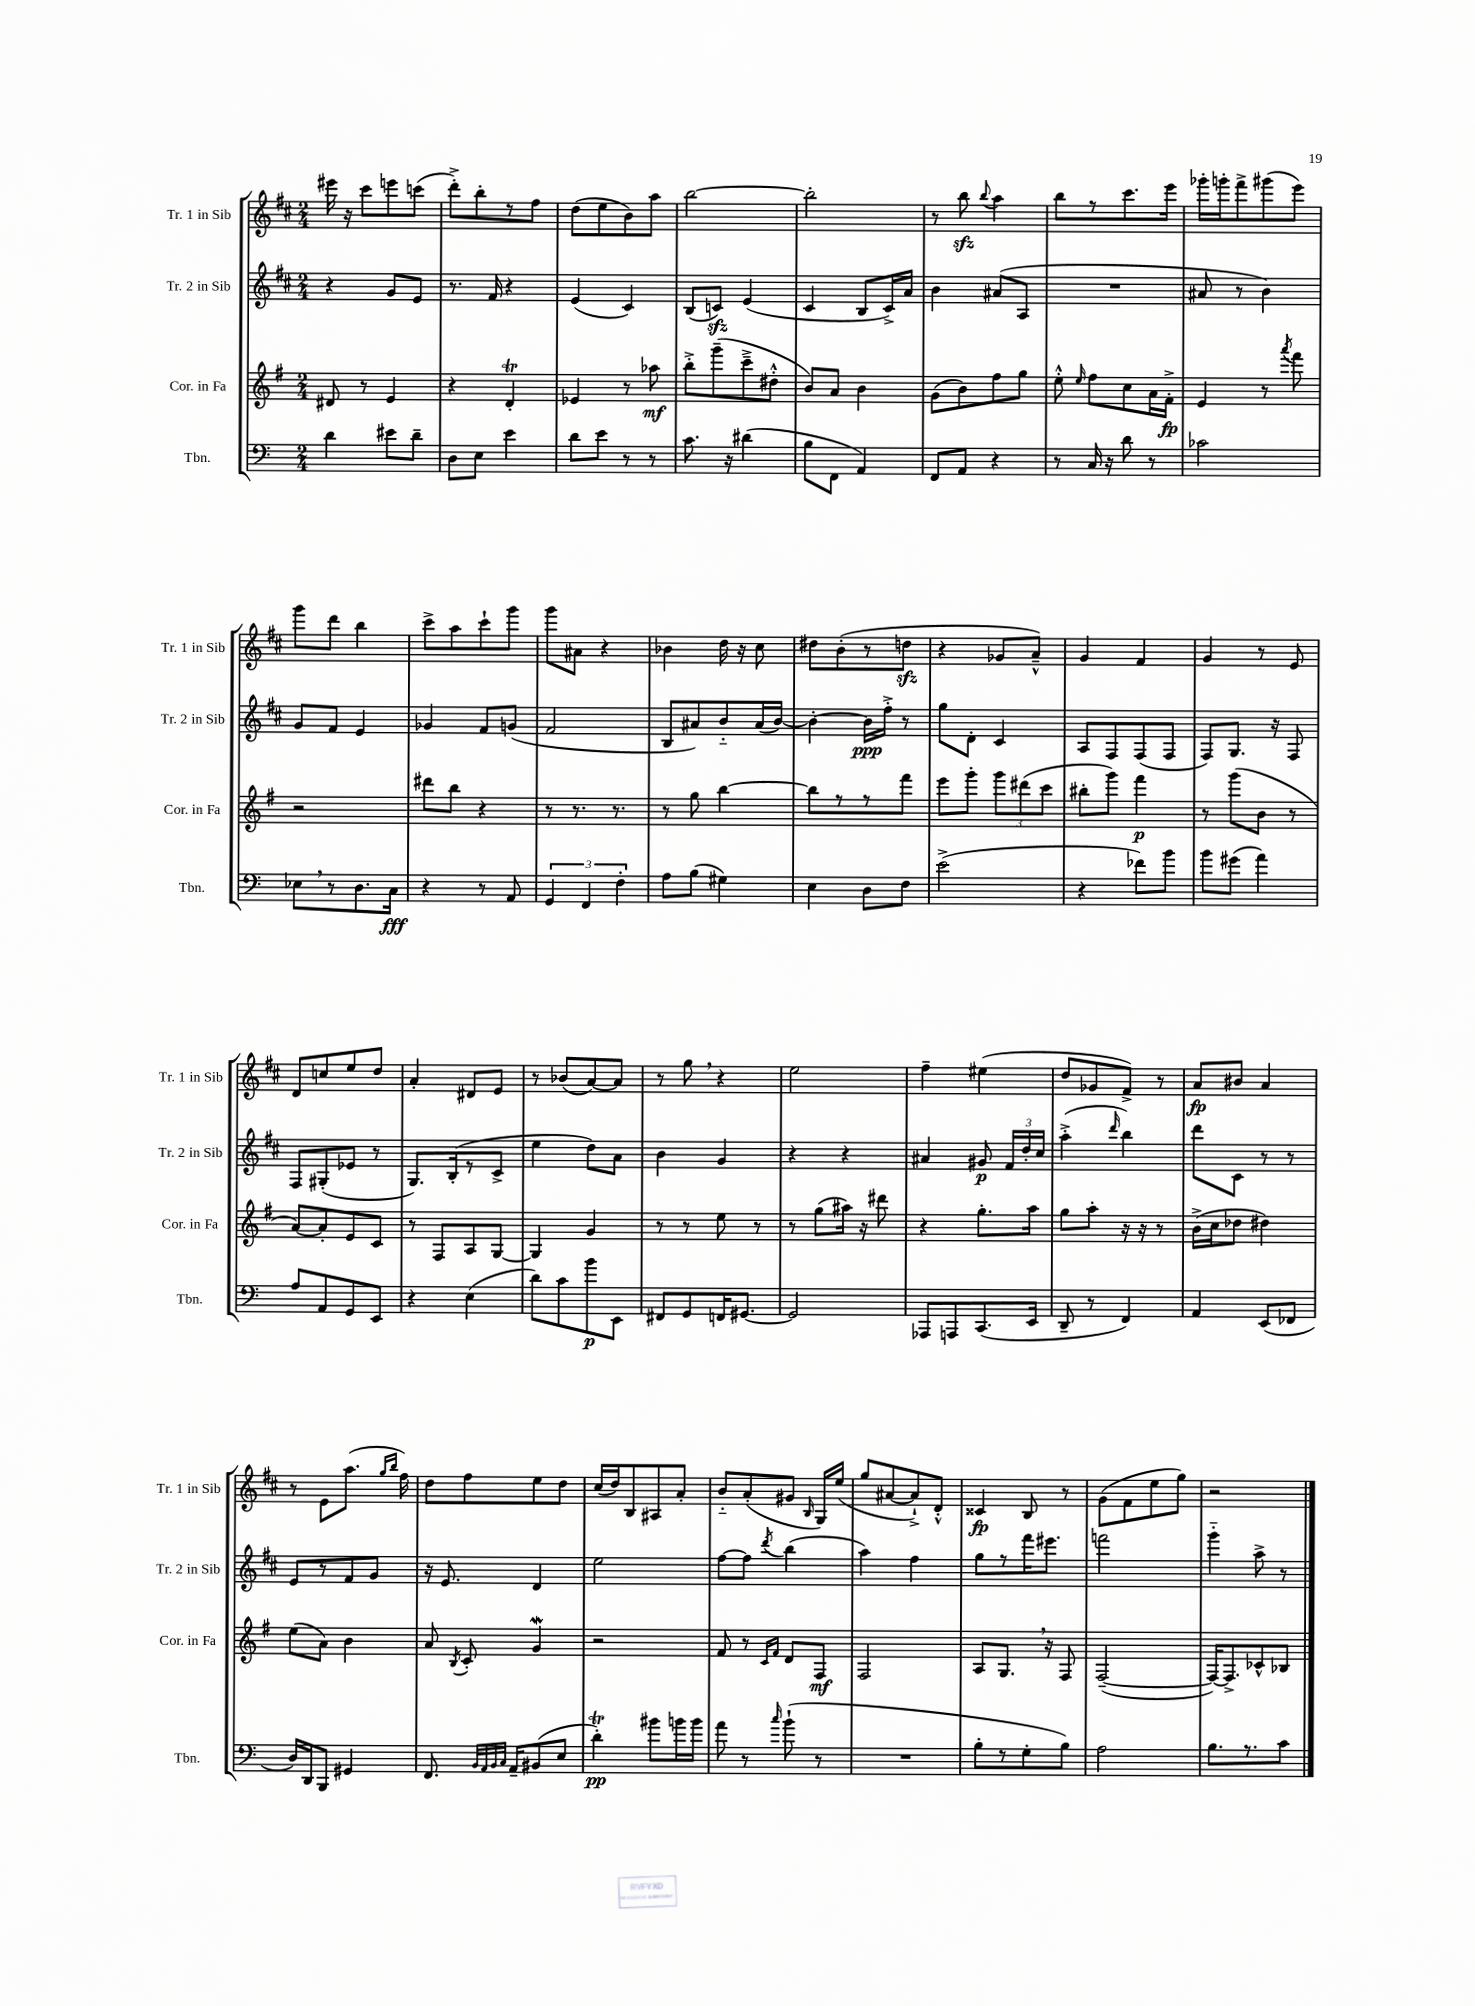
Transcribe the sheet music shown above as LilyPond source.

<<
\new StaffGroup <<
\new Staff = "s0" \with { instrumentName = "Tr. 1 in Sib" shortInstrumentName = "Tr. 1 in Sib" } {
    \clef treble \key d \major \numericTimeSignature \time 2/4
    \autoBeamOff eis'''16 r16 cis'''8[ e'''8 c'''8]( |
    d'''8[-.->) b''8-. r8 fis''8] |
    d''8[( e''8 b'8) a''8] |
    b''2~ |
    b''2-. |
    r8 b''8\sfz \appoggiatura { b''8 } a''4 |
    b''8[ r8 cis'''8. e'''16] |
    ges'''16[-. g'''16-. fis'''8-> gis'''8( e'''8]) |
    g'''8[ d'''8] b''4 |
    cis'''8[-> a''8 cis'''8-! g'''8] |
    g'''8[ ais'8] r4 |
    bes'4 d''16 r16 cis''8 |
    dis''8[ b'8-.( r8 d''8]\sfz |
    r4 ges'8[ a'8]---^) |
    g'4 fis'4 |
    g'4 r8 e'8 |
    d'8[ c''8 e''8 d''8] |
    a'4-. dis'8[ e'8] |
    r8 bes'8[( a'8~) a'8] |
    r8 g''8 \breathe r4 |
    e''2 |
    fis''4-- eis''4( |
    d''8[ ges'8 fis'8]->) r8 |
    a'8[\fp bis'8] a'4 |
    r8 e'8[ a''8.]( \grace { g''16[ b''16] } fis''16) |
    d''8[ fis''8 e''8 d''8] |
    cis''16[( d''16) b8 ais8 a'8]-. |
    b'8[-_ a'8-.( gis'8] \grace { b16 } g16[) e''16]( |
    g''8[ ais'8~ ais'8-!->) d'8]-.-^ |
    cisis'4\fp b8 r8 |
    g'8[( fis'8 e''8 g''8]) |
    r2 \bar "|." |
}
\new Staff = "s1" \with { instrumentName = "Tr. 2 in Sib" shortInstrumentName = "Tr. 2 in Sib" } {
    \clef treble \key d \major \numericTimeSignature \time 2/4
    \autoBeamOff r4 g'8[ e'8] |
    r8. fis'16 r4 |
    e'4( cis'4) |
    b8[( c'8]\sfz) e'4( |
    cis'4 b8[ cis'16->) a'16] |
    b'4 ais'8[( a8] |
    R2 |
    ais'8 r8 b'4) |
    g'8[ fis'8] e'4 |
    ges'4 fis'8[ g'8]( |
    fis'2 |
    b8[ ais'8) b'8-_ ais'16( b'16]~) |
    b'4~-. b'16[\ppp fis''16]-.-> r8 |
    g''8[ d'8]-. cis'4 |
    a8[ fis8 fis8( fis8] |
    fis8[) g8.] r16 fis8 |
    fis8[ gis8-.( ees'8] r8 |
    g8.[) b16-.( r8 cis'8]-> |
    e''4 d''8[) a'8] |
    b'4 g'4 |
    r4 r4 |
    ais'4 gis'8\p \tuplet 3/2 { fis'16[ d''16-. cis''16] } |
    a''4-.->( \grace { d'''16 } b''4) |
    d'''8[ cis'8] r8 r8 |
    e'8[ r8 fis'8 g'8] |
    r16 e'8. d'4 |
    e''2 |
    fis''8[~ fis''8] \acciaccatura { d'''8 } b''4( |
    a''4) fis''4 |
    g''8[ r8 fis'''16 eis'''8.] |
    f'''2 |
    g'''4-_ a''8-> r8 \bar "|." |
}
\new Staff = "s2" \with { instrumentName = "Cor. in Fa" shortInstrumentName = "Cor. in Fa" } {
    \clef treble \key g \major \numericTimeSignature \time 2/4
    \autoBeamOff dis'8 r8 e'4 |
    r4 d'4-.\trill |
    ees'4 r8 aes''8\mf |
    b''8[-.-> g'''8--( c'''8---> dis''8]-.-^ |
    b'8[) a'8] b'4 |
    g'8[( b'8) fis''8 g''8] |
    e''8-.-^ \grace { e''16 } fis''8[ c''8 a'16 fis'16]-.->\fp |
    e'4 r8 \acciaccatura { a'''8 } fis'''8 |
    r2 |
    dis'''8[ b''8] r4 |
    r8 r8. r8. |
    r8 g''8 b''4~ |
    b''8[ r8 r8 fis'''8] |
    e'''8[ g'''8]-. \tuplet 3/2 { g'''8[ dis'''8( c'''8] } |
    bis''8[-. g'''8]) fis'''4\p |
    r8 g'''8[( b'8] r8 |
    a'8[~) a'8-. e'8 c'8] |
    r8 fis8[ a8 g8]~ |
    g4 g'4 |
    r8 r8 e''8 r8 |
    r8 g''8[( ais''16]) r16 dis'''8 |
    r4 g''8.[-. a''16] |
    g''8[ a''8]-. r16 r16 r8 |
    b'16[->( c''16 des''8] dis''4) |
    e''8[( a'8]) b'4 |
    a'8 \acciaccatura { b8 } c'8-. g'4\mordent |
    r2 |
    fis'8 r8 \grace { c'16[ fis'16] } d'8[ fis8]\mf |
    fis2 |
    a8[ g8.] \breathe r16 fis8 |
    fis2~--( |
    fis16[~) fis8.-> ces'8-^ bes8] \bar "|." |
}
\new Staff = "s3" \with { instrumentName = "Tbn." shortInstrumentName = "Tbn." } {
    \clef bass \key c \major \numericTimeSignature \time 2/4
    \autoBeamOff d'4 eis'8[ d'8]-- |
    d8[ e8] e'4 |
    d'8[ e'8] r8 r8 |
    c'8. r16 dis'4( |
    b8[ f,8] a,4) |
    f,8[ a,8] r4 |
    r8 c16 r16 d'8 r8 |
    ces'2 |
    ees8[ \breathe r8 d8. c16]\fff |
    r4 r8 a,8 |
    \tuplet 3/2 { g,4 f,4 f4-. } |
    a8[ b8]( gis4) |
    e4 d8[ f8] |
    e'2->( |
    r4 fes'8[) b'8] |
    b'8[ gis'8]( a'4) |
    a8[ a,8 g,8 e,8] |
    r4 e4( |
    d'8[) c'8 b'8\p e,8] |
    fis,8[ g,8 f,16 gis,8.]~ |
    gis,2 |
    aes,,8[ a,,8 c,8.( e,16] |
    d,8-- r8 f,4) |
    a,4 e,8[( fes,8] |
    d16[) d,16 b,,8] gis,4 |
    f,8. \grace { b,32[ a,32 b,32 c32] } a,16[-- bis,8( e8] |
    d'4-.\trill\pp) bis'8[ b'16 b'16] |
    a'8 r8 \grace { c''16 } b'8-!( r8 |
    R2 |
    b8[-. r8 g8-. b8]) |
    a2 |
    b8.[ r8. c'8] \bar "|." |
}
>>
>>
\layout { \context { \Score \remove "Bar_number_engraver" } }
